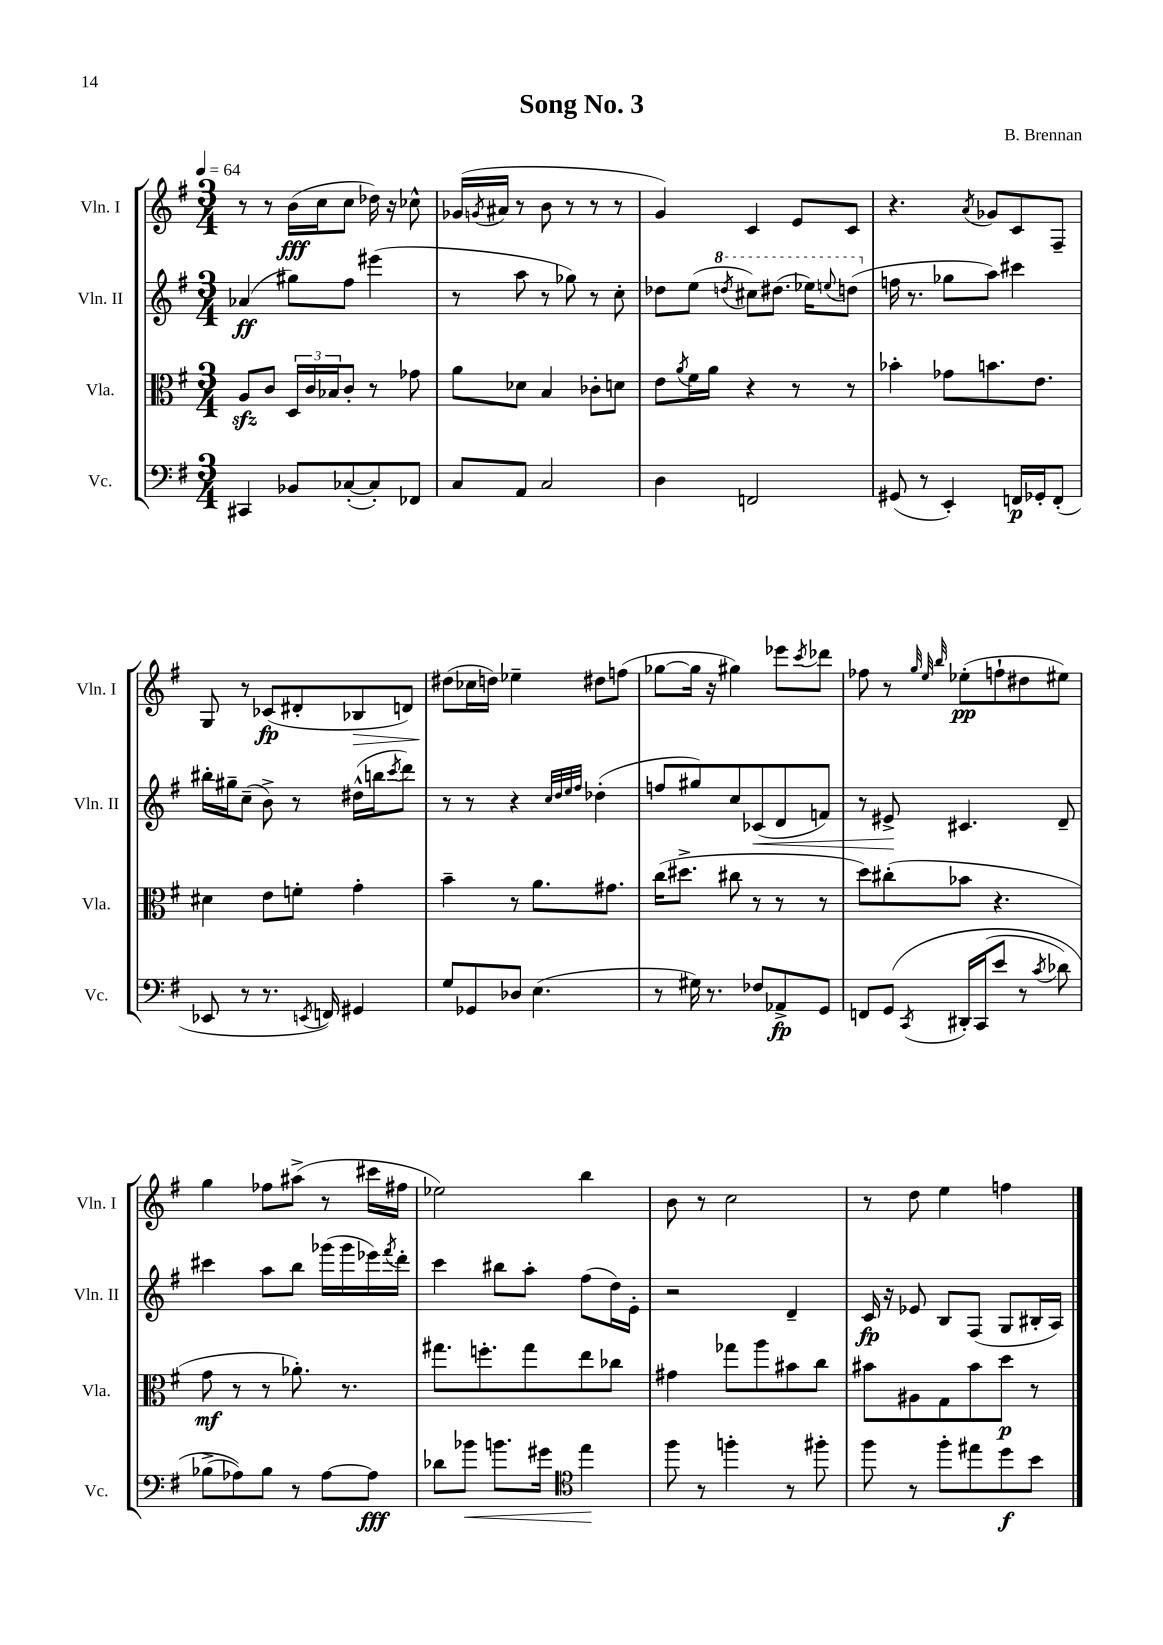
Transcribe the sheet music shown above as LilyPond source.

\header { title = "Song No. 3" composer = "B. Brennan" }
<<
\new StaffGroup <<
\new Staff = "s0" \with { instrumentName = "Vln. I" shortInstrumentName = "Vln. I" } {
    \clef treble \key g \major \numericTimeSignature \time 3/4 \tempo 4 = 64
    r8 r8 b'16\fff( c''16 c''8 des''16) r16 ces''8-^ |
    ges'16( \acciaccatura { g'8 } ais'16 r8 b'8 r8 r8 r8 |
    g'4) c'4 e'8 c'8 |
    r4. \acciaccatura { a'8 } ges'8 c'8 fis8-- |
    g8 r8 ces'8\fp( dis'8-. bes8\> d'8) |
    dis''8\!( ces''16 d''16) ees''4-- dis''8 f''8( |
    ges''8~ ges''16 r16 gis''4) ees'''8 \acciaccatura { c'''8 } des'''8 |
    fes''8 r8 \grace { g''32 e''32 b''32 } ees''8-.\pp( f''8-! dis''8 eis''8) |
    g''4 fes''8 ais''8->( r8 cis'''16 fis''16 |
    ees''2) b''4 |
    b'8 r8 c''2 |
    r8 d''8 e''4 f''4 \bar "|." |
}
\new Staff = "s1" \with { instrumentName = "Vln. II" shortInstrumentName = "Vln. II" } {
    \clef treble \key g \major \numericTimeSignature \time 3/4
    aes'4\ff( gis''8) fis''8 eis'''4( |
    r8 a''8 r8 ges''8) r8 c''8-. |
    des''8 e''8( \ottava #1 \acciaccatura { d'''!8 } cis'''8) dis'''8.( ees'''16) \appoggiatura { e'''8 } d'''8( \ottava #0 |
    f''16 r8. ges''8 a''8) cis'''4 |
    bis''16-. gis''16-- c''8--( b'8->) r8 dis''16-^( b''16 \acciaccatura { c'''8 } d'''8) |
    r8 r8 r4 \grace { c''32 d''32 e''32 fis''32 } des''4-.( |
    f''8 gis''8) c''8 ces'8\<( d'8 f'8) |
    r8 eis'8->\! cis'4. d'8-- |
    cis'''4 a''8 b''8 ges'''16( ges'''16 ees'''16) \acciaccatura { fis'''8 } d'''16-. |
    c'''4 bis''8 a''8-. fis''8( d''16) e'16-. |
    r2 d'4-- |
    c'16\fp r16 ees'8 b8 fis8( g8 bis16-. a16) \bar "|." |
}
\new Staff = "s2" \with { instrumentName = "Vla." shortInstrumentName = "Vla." } {
    \clef alto \key g \major \numericTimeSignature \time 3/4
    a8\sfz c'8 \tuplet 3/2 { d16 c'16 bes16 } c'8-. r8 ges'8 |
    a'8 des'8 b4 ces'8-. d'8 |
    e'8 \acciaccatura { a'8 } fis'16 a'16 r4 r8 r8 |
    bes'4-. ges'8 b'8. e'8. |
    dis'4 e'8 f'8-. g'4-. |
    b'4-- r8 a'8. gis'8. |
    c''16( dis''8.-> cis''8 r8 r8 r8 |
    d''8) cis''8-.( bes'8 r4. |
    g'8\mf r8 r8 aes'8.-.) r8. |
    gis''8. f''8.-. gis''8 e''8 ces''8 |
    gis'4 ges''8 a''8 bis'8 c''8 |
    bis'8 ais8 g8 bis'8 d''8\p r8 \bar "|." |
}
\new Staff = "s3" \with { instrumentName = "Vc." shortInstrumentName = "Vc." } {
    \clef bass \key g \major \numericTimeSignature \time 3/4
    cis,4 bes,8 ces8~-.( ces8-.) fes,8 |
    c8 a,8 c2 |
    d4 f,2 |
    gis,8( r8 e,4-.) f,16\p ges,16-. f,8-.( |
    ees,8 r8 r8. \acciaccatura { e,8 } f,16) gis,4 |
    g8 ges,8 des8 e4.( |
    r8 gis16) r8. fes8 aes,8->\fp g,8 |
    f,8 g,8\( \acciaccatura { c,8 } dis,16-. c,16( e'8 r8 \acciaccatura { c'8 } des'8) |
    bes8->( aes8)\) bes8 r8 aes8~ aes8\fff |
    des'8 bes'8\< b'8. gis'16 \clef tenor e''4\! |
    fis''8 r8 f''4-. r8 fis''8-. |
    fis''8 r8 fis''8-. eis''8 d''8\f b'8 \bar "|." |
}
>>
>>
\layout { \context { \Score \remove "Bar_number_engraver" } }
